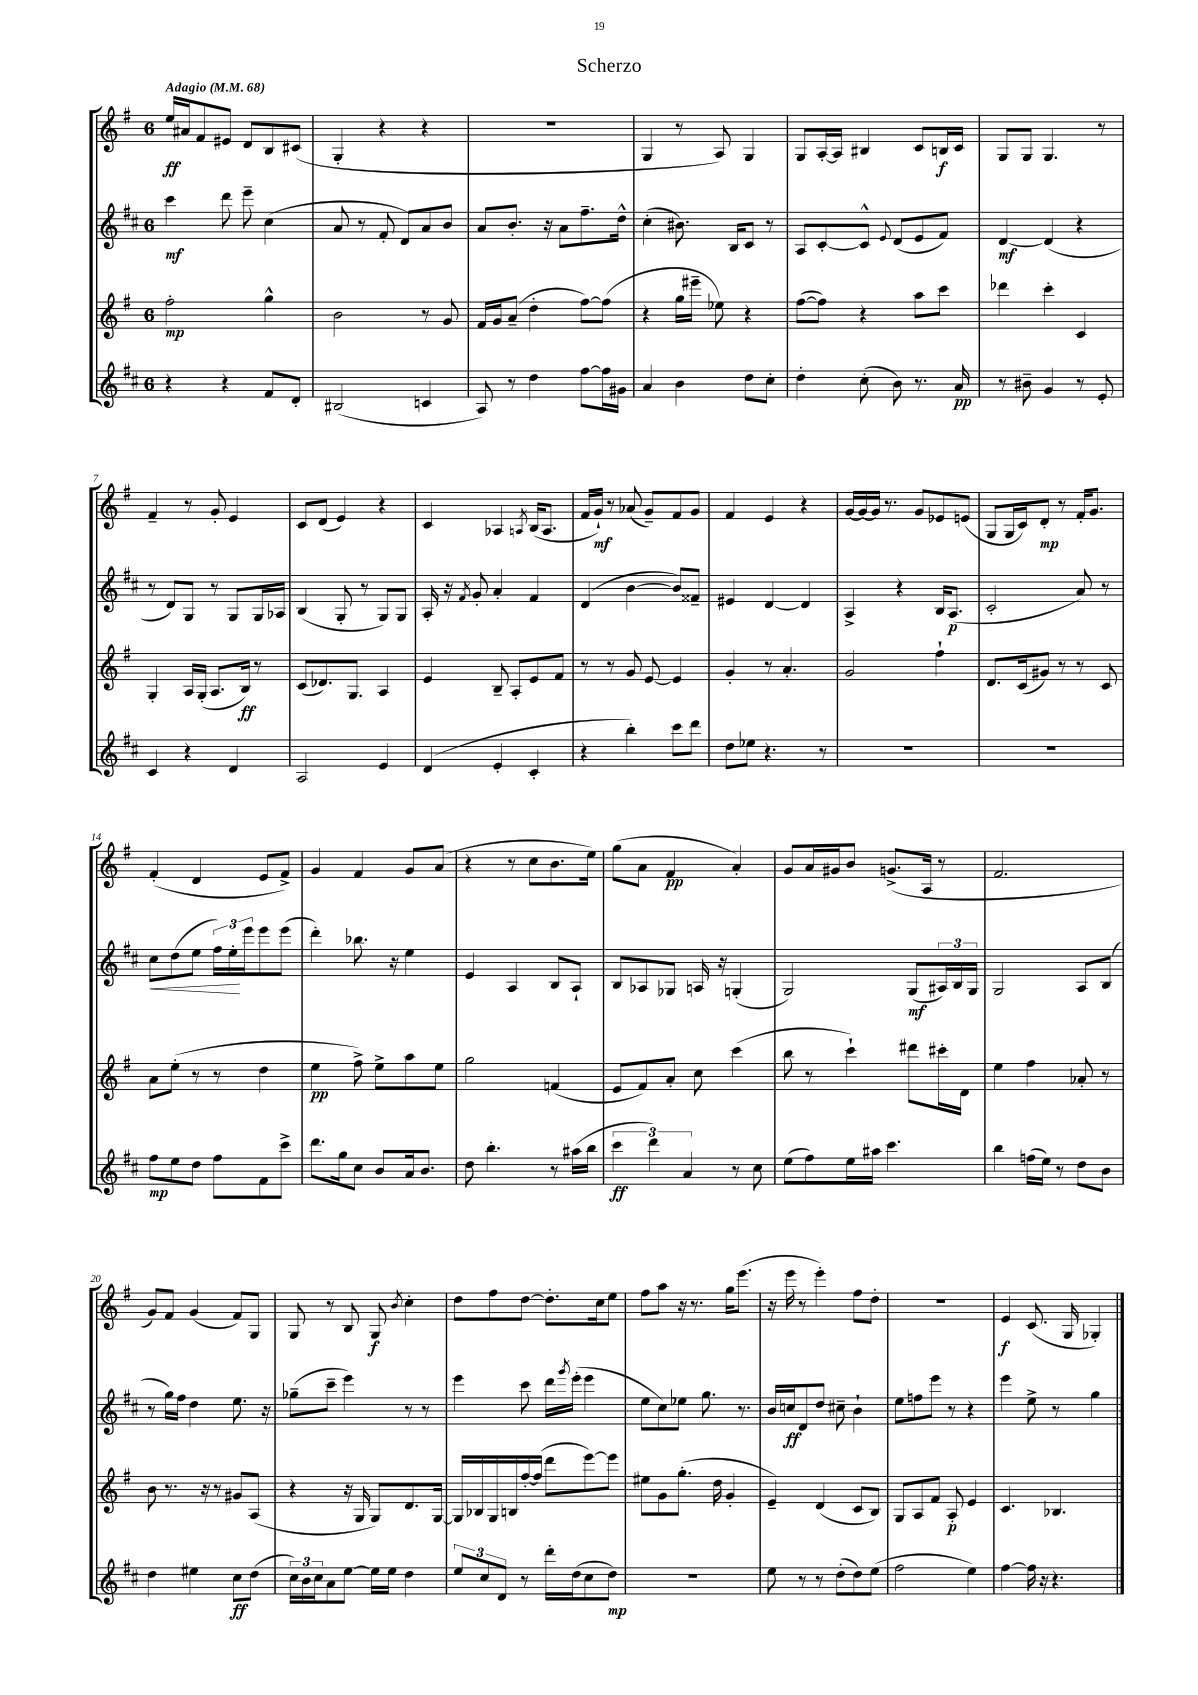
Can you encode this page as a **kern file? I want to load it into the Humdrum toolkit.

**kern	**kern	**kern	**kern
*staff4	*staff3	*staff2	*staff1
*clefG2	*clefG2	*clefG2	*clefG2
*k[f#c#]	*k[f#]	*k[f#c#]	*k[f#]
*M6/8	*M6/8	*M6/8	*M6/8
*MM68	*MM68	*MM68	*MM68
4r	2ff#'	4ccc#	16ee
.	.	.	16a#
.	.	.	8f#
4r	.	8ddd	8e#
.	.	8eee~	8d
8f#	4gg^^	(4cc#	8B
8d'	.	.	(8c#
=	=	=	=
(2B#	2b	8a	4G'
.	.	8r	.
.	.	8f#'	4r
.	.	8d)	.
4c	8r	8a	4r
.	8g	8b	.
=	=	=	=
8A)	16f#	8a	2.r
.	16g	.	.
8r	(8a~	8.b'	.
4dd	4dd'	.	.
.	.	16r	.
.	.	8a	.
[8ff#	[8ff#)	8.ff#~	.
16ff#]	(8ff#]	.	.
16g#	.	16dd^^	.
=	=	=	=
4a	4r	(4cc#'	4G
4b	16gg	8.b#)	8r
.	16eee#~	.	.
.	8ee-)	.	8A)
.	.	16B	.
8dd	4r	8c#	4G
8cc#'	.	8r	.
=	=	=	=
4dd'	([8ff#	8A	8G
.	8ff#])	[8c#'	[16A'
.	.	.	16A]
(8cc#'	4r	8c#^^]	4B#
.	.	8qqe	.
8b)	.	(8d	.
8.r	8aa	8e	8c
.	8ccc	8f#)	16B
16a	.	.	16c
=	=	=	=
8r	4ddd-	[4d	8G
8b#~	.	.	8G
4g	4ccc'	(4d]	4.G
8r	4c	4r	.
8e'	.	.	8r
=	=	=	=
4c#	4G'	8r	4f#~
.	.	8d)	.
4r	16A	8G	8r
.	(16G'	.	.
.	8.A	8r	8g'
4d	.	8G	4e
.	16B)	.	.
.	8r	16G	.
.	.	16A-	.
=	=	=	=
2A	(8c	(4B	8c
.	8.d-)	.	(8d
.	.	8G'	4e)
.	8.G	.	.
.	.	8r	.
4e	4A	8G)	4r
.	.	8G	.
=	=	=	=
(4d	4e	16A'	4c
.	.	16r	.
.	.	8qf#	.
.	.	8g'	.
4e'	8B~	4a'	4A-
.	8A'	.	.
.	.	.	8qA
4c#'	8e	4f#	(16B
.	.	.	8.A
.	8f#	.	.
=	=	=	=
4r	8r	(4d	16f#
.	.	.	16g`)
.	8r	.	8r
4bb')	8g	[4b	(8a-
.	[8e	.	8g~)
8ccc#	4e]	8b])	8f#
8ddd	.	8f##~	8g
=	=	=	=
8dd	4g'	4e#	4f#
8ee-	.	.	.
4.r	8r	[4d	4e
.	4.a'	.	.
.	.	4d]	4r
8r	.	.	.
=	=	=	=
2.r	2g	4A^	[16g
.	.	.	16g_
.	.	.	16g]
.	.	.	8.r
.	.	4r	.
.	.	.	8g
.	4ff#`	16B	8e-
.	.	(8.A	.
.	.	.	(8e
=	=	=	=
2.r	8.d	2c#'	8G
.	.	.	16G
.	(16c	.	16c)
.	8g#)	.	8d'
.	8r	.	8r
.	8r	8a)	16f#'
.	.	.	8.g
.	8c	8r	.
=	=	=	=
8ff#	8a	8cc#	(4f#'
8ee	(8ee'	(8dd	.
8dd	8r	8ee	4d
8ff#	8r	24ff#)	.
.	.	24ee'	.
.	.	24eee	.
8f#	4dd	8eee	8e
8ccc#^	.	(8eee	8f#^)
=	=	=	=
8.ddd	4ee	4ddd')	4g
16gg	.	.	.
8cc#	8ff#^)	8.bb-	4f#
8b	8ee^	.	.
.	.	16r	.
16a	8aa	4ee	8g
8.b	.	.	.
.	8ee	.	(8a
=	=	=	=
8dd	2gg	4e	4r
4.bb'	.	.	.
.	.	4A	8r
.	.	.	8cc
8r	(4f	8B	8.b
(16aa#	.	8A`	.
16bb	.	.	16ee)
=	=	=	=
6ccc#	8e	8B	(8gg
.	8f#)	8A-	8a
6ddd)	.	.	.
.	8a'	8G-	4f#
6a	.	.	.
.	8cc	16A	.
.	.	16r	.
8r	(4ccc	(4G'	4a')
8cc#	.	.	.
=	=	=	=
(8ee	8bb	2G)	8g
8ff#)	8r	.	16a
.	.	.	16g#
16ee	4ccc`)	.	8b
16aa#	.	.	.
4.ccc#	.	.	(8.g^
.	8ddd#	(8G	.
.	.	.	16A
.	16ccc#'	24A#)	8r
.	.	24B	.
.	16d	.	.
.	.	24G	.
=	=	=	=
4bb	4ee	2G	2.f#
(16ff	4ff#	.	.
16ee)	.	.	.
8r	.	.	.
8dd	8a-'	8A	.
8b	8r	(8B	.
=	=	=	=
4dd	8b	8r	8g)
.	8.r	16gg)	8f#
.	.	16ff#	.
4ee#	.	4dd	(4g
.	16r	.	.
.	8r	.	.
8cc#	8g#	8.ee	8f#)
(8dd	(8A	.	8G
.	.	16r	.
=	=	=	=
24cc#)	4r	(8gg-~	8G
24b	.	.	.
24cc#	.	.	.
8a	.	8ccc#~	8r
[8ee	16r	4eee)	8B
.	16G	.	.
16ee]	8G)	.	8G
16ee	.	.	.
.	.	.	8qb
4dd	8.d	8r	4cc'
.	.	8r	.
.	[16G	.	.
=	=	=	=
12ee	16G]	4eee	8dd
.	16B-	.	.
12cc#	.	.	.
.	16G	.	8ff#
12d	.	.	.
.	16B	.	.
8r	[16ff#'	8ccc#	[8dd
.	(16ff#]	.	.
16ddd'	8ddd	16ddd	8.dd']
.	.	8qggg	.
(16dd	.	(16eee'	.
8cc#	[8eee)	4eee	.
.	.	.	16cc
8dd)	8eee]	.	8ee
=	=	=	=
2.r	8ee#	8ee	8ff#
.	8g	8cc#)	8aa
.	(8.gg'	8ee-	16r
.	.	.	8.r
.	.	8.gg	.
.	16dd	.	.
.	4g'	.	16gg
.	.	8.r	(8.eee
=	=	=	=
8ee	4e~)	16b	16r
.	.	16cc	16eee
8r	.	8d	8r
8r	(4d	8dd	4eee')
(8dd'	.	8cc#~	.
8dd)	8c	4b`	8ff#
(8ee	8B)	.	8dd'
=	=	=	=
2ff#	8G	8ee	2.r
.	8A	8ff	.
.	8f#	8eee	.
.	8A'	8r	.
4ee)	4e	4r	.
=	=	=	=
[4ff#	4.c	4eee	4e
16ff#]	.	8ee^	(8.c
16r	.	.	.
4.r	4.B-	8r	.
.	.	.	16G
.	.	4gg	4G-')
==	==	==	==
*-	*-	*-	*-
